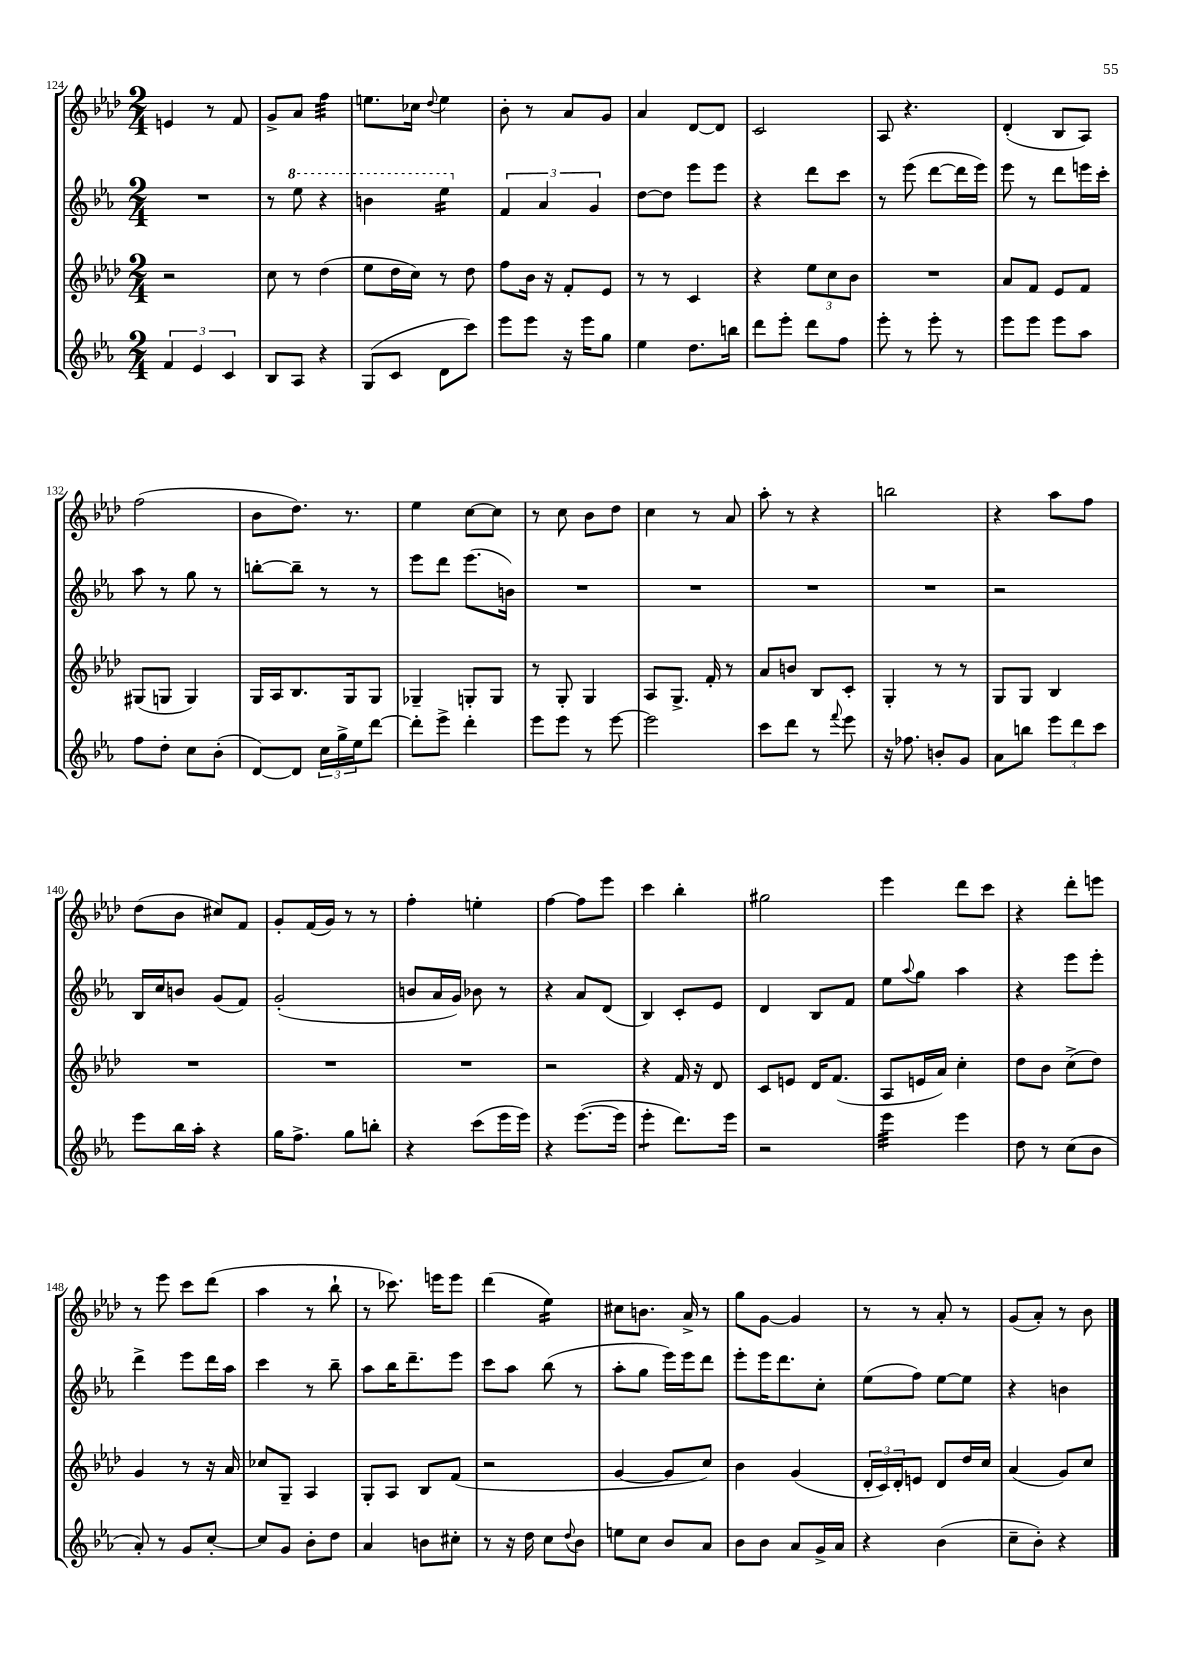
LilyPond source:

<<
\new StaffGroup <<
\new Staff = "s0" {
    \clef treble \key aes \major \numericTimeSignature \time 2/4
    e'4 r8 f'8 |
    g'8-> aes'8 f''4:32 |
    e''8. ces''16 \appoggiatura { des''8 } e''4 |
    bes'8-. r8 aes'8 g'8 |
    aes'4 des'8~ des'8 |
    c'2 |
    aes8 r4. |
    des'4-.( bes8 aes8) |
    f''2( |
    bes'8 des''8.) r8. |
    ees''4 c''8~ c''8 |
    r8 c''8 bes'8 des''8 |
    c''4 r8 aes'8 |
    aes''8-. r8 r4 |
    b''2 |
    r4 aes''8 f''8 |
    des''8( bes'8 cis''8) f'8 |
    g'8-. f'16( g'16) r8 r8 |
    f''4-. e''4-. |
    f''4~ f''8 ees'''8 |
    c'''4 bes''4-. |
    gis''2 |
    ees'''4 des'''8 c'''8 |
    r4 des'''8-. e'''8 |
    r8 ees'''8 c'''8 des'''8( |
    aes''4 r8 bes''8-! |
    r8 ces'''8.) e'''16 e'''8 |
    des'''4( ees''4:16) |
    cis''8 b'8. aes'16-> r8 |
    g''8 g'8~ g'4 |
    r8 r8 aes'8-. r8 |
    g'8( aes'8-.) r8 bes'8 \bar "|." |
}
\new Staff = "s1" {
    \clef treble \key ees \major \numericTimeSignature \time 2/4
    R2 |
    r8 \ottava #1 ees'''8 r4 |
    b''4 ees'''4:16 \ottava #0 |
    \tuplet 3/2 { f'4 aes'4 g'4 } |
    d''8~ d''8 ees'''8 ees'''8 |
    r4 d'''8 c'''8 |
    r8 ees'''8( d'''8~ d'''16 ees'''16) |
    ees'''8 r8 d'''8 e'''16 c'''16-. |
    aes''8 r8 g''8 r8 |
    b''8~-. b''8-- r8 r8 |
    ees'''8 d'''8 ees'''8.( b'16) |
    R2 |
    R2 |
    R2 |
    R2 |
    r2 |
    bes16 c''16 b'8 g'8( f'8) |
    g'2-.( |
    b'8 aes'16 g'16) bes'8 r8 |
    r4 aes'8 d'8( |
    bes4) c'8-. ees'8 |
    d'4 bes8 f'8 |
    ees''8 \appoggiatura { aes''8 } g''8 aes''4 |
    r4 ees'''8 ees'''8-. |
    d'''4-> ees'''8 d'''16 aes''16 |
    c'''4 r8 bes''8-- |
    aes''8 bes''16 d'''8.-- ees'''8 |
    c'''8 aes''8 bes''8( r8 |
    aes''8-. g''8 ees'''16) ees'''16 d'''8 |
    ees'''8-. ees'''16 d'''8. c''8-. |
    ees''8( f''8) ees''8~ ees''8 |
    r4 b'4 \bar "|." |
}
\new Staff = "s2" {
    \clef treble \key aes \major \numericTimeSignature \time 2/4
    r2 |
    c''8 r8 des''4( |
    ees''8 des''16 c''16) r8 des''8 |
    f''8 bes'16 r16 f'8-. ees'8 |
    r8 r8 c'4 |
    r4 \tuplet 3/2 { ees''8 c''8 bes'8 } |
    R2 |
    aes'8 f'8 ees'8 f'8 |
    gis8( g8 g4) |
    g16 aes16 bes8. g16 g8 |
    ges4-- g8-. g8 |
    r8 g8-. g4 |
    aes8 g8.-> f'16-. r8 |
    aes'8 b'8 bes8 c'8-. |
    g4-. r8 r8 |
    g8 g8 bes4 |
    R2 |
    R2 |
    R2 |
    r2 |
    r4 f'16 r16 des'8 |
    c'8 e'8 des'16 f'8.( |
    aes8 e'16 aes'16) c''4-. |
    des''8 bes'8 c''8->( des''8) |
    g'4 r8 r16 aes'16 |
    ces''8 g8-- aes4 |
    g8-. aes8 bes8 f'8( |
    r2 |
    g'4~ g'8 c''8) |
    bes'4 g'4( |
    \tuplet 3/2 { des'16-. c'16) des'16-. } e'8 des'8 des''16 c''16 |
    aes'4( g'8) c''8 \bar "|." |
}
\new Staff = "s3" {
    \clef treble \key ees \major \numericTimeSignature \time 2/4
    \tuplet 3/2 { f'4 ees'4 c'4 } |
    bes8 aes8 r4 |
    g8( c'8 d'8 c'''8) |
    ees'''8 ees'''8 r16 ees'''16 g''8 |
    ees''4 d''8. b''16 |
    d'''8 ees'''8-. d'''8 f''8 |
    ees'''8-. r8 ees'''8-. r8 |
    ees'''8 ees'''8 ees'''8 aes''8 |
    f''8 d''8-. c''8 bes'8-.( |
    d'8~) d'8 \tuplet 3/2 { c''16 g''16-> ees''16 } d'''8~ |
    d'''8-. ees'''8-> d'''4-. |
    ees'''8 ees'''8 r8 ees'''8~ |
    ees'''2 |
    c'''8 d'''8 r8 \appoggiatura { f'''8 } ees'''8 |
    r16 fes''8. b'8-. g'8 |
    aes'8 b''8 \tuplet 3/2 { ees'''8 d'''8 c'''8 } |
    ees'''8 bes''16 aes''16-. r4 |
    g''16 f''8.-> g''8 b''8-. |
    r4 c'''8( ees'''16 ees'''16) |
    r4 ees'''8.~( ees'''16 |
    ees'''4:8-. d'''8.) ees'''16 |
    r2 |
    ees'''4:32 ees'''4 |
    d''8 r8 c''8( bes'8 |
    aes'8-.) r8 g'8 c''8~-. |
    c''8 g'8 bes'8-. d''8 |
    aes'4 b'8 cis''8-. |
    r8 r16 d''16 c''8 \appoggiatura { d''8 } bes'8 |
    e''8 c''8 bes'8 aes'8 |
    bes'8 bes'8 aes'8 g'16-> aes'16 |
    r4 bes'4( |
    c''8-- bes'8-.) r4 \bar "|." |
}
>>
>>
\layout { \context { \Score currentBarNumber = #124 } }
